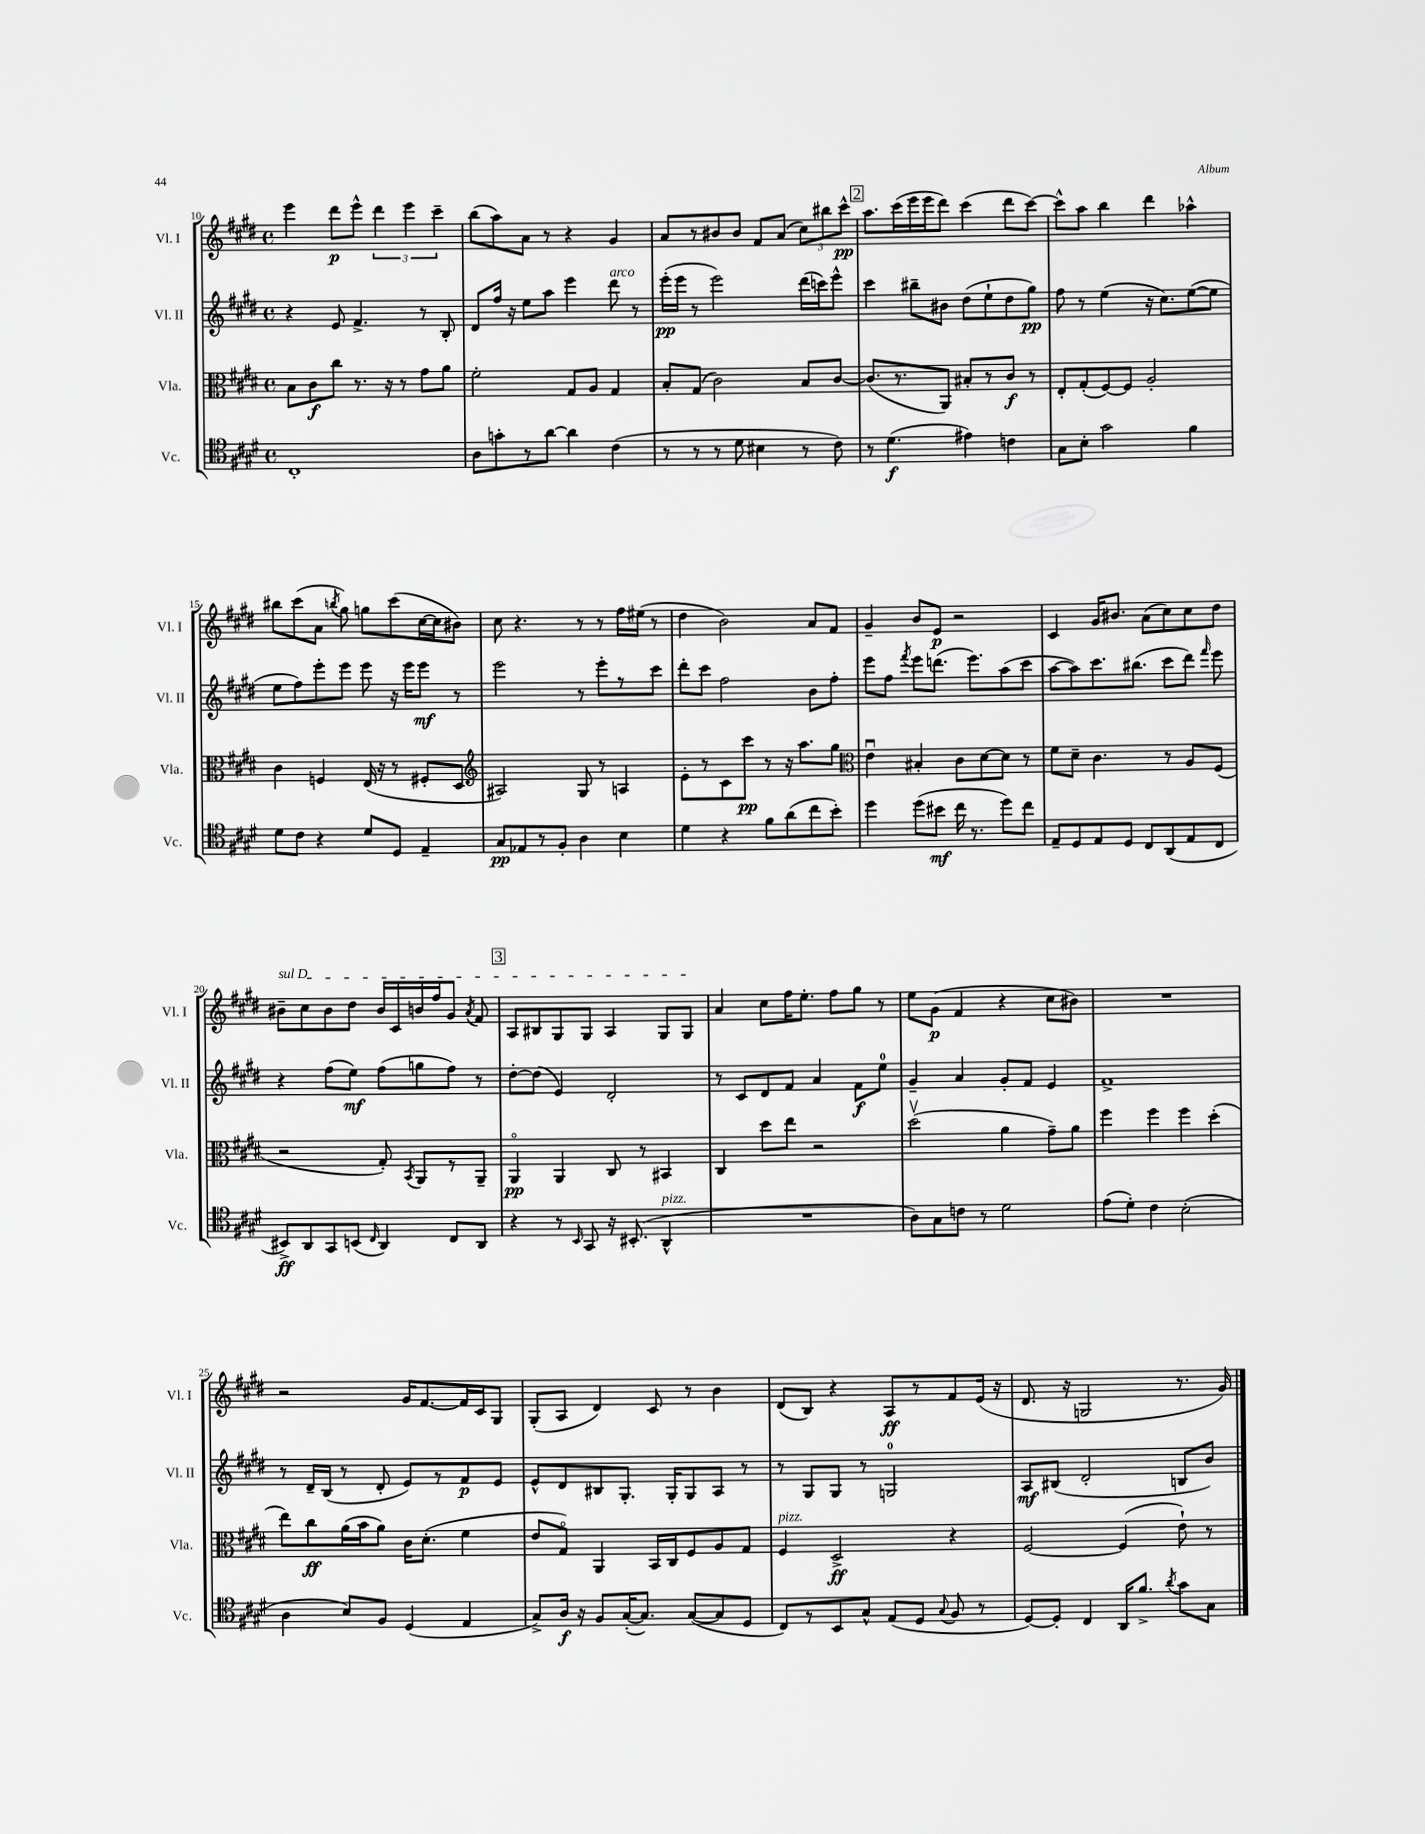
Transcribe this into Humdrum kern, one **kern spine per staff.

**kern	**kern	**kern	**kern
*staff4	*staff3	*staff2	*staff1
*clefC4	*clefC3	*clefG2	*clefG2
*k[f#c#g#d#]	*k[f#c#g#d#]	*k[f#c#g#d#]	*k[f#c#g#d#]
*M4/4	*M4/4	*M4/4	*M4/4
*met(c)	*met(c)	*met(c)	*met(c)
1C#'	8B	4r	4eee
.	8c#	.	.
.	8cc#	8e	8ddd#
.	8.r	4.f#^	8eee^^
.	.	.	6ddd#
.	16r	.	.
.	8r	.	.
.	.	.	6eee
.	8g#	8r	.
.	.	.	6ccc#~
.	8a	8B'	.
=	=	=	=
8A	2f#'	8d#	(8bb
8g'	.	16ff#	8aa)
.	.	16r	.
8r	.	8ee	8a
[8a	.	8aa	8r
4a]	8G#	4eee	4r
.	8A	.	.
(4c#	4G#	8ddd#	4g#
.	.	8r	.
=	=	=	=
8r	8B'	(16eee'	8a
.	.	16eee	.
8r	(8G#	8r	8r
8r	2c#)	2eee)	8b#
8d#	.	.	8b#
4B#	.	.	8f#
.	.	.	(8a
8r	8B	(16ddd#	12cc#)
.	.	16ccc)	.
.	.	.	12bb#
8c#)	[8c#	8eee^^	.
.	.	.	12ccc#^^
=	=	=	=
8r	(8.c#]	4ccc#	8.aa
(4.d#	.	.	.
.	8.r	.	(16ccc#
.	.	8bb#~	16eee
.	.	.	16eee
.	8AA)	8b#	8ddd#)
4e#)	8B#'	(8dd#	(4ccc#
.	8r	8ee`	.
4c	8c#	8dd#	8ddd#
.	8r	8gg#)	[8ccc#)
=	=	=	=
8G#	8E'	8ff#	8ccc#^^]
8B'	(8G#'	8r	8aa
2g#	[8F#)	(4ee	4bb
.	8F#]	.	.
.	2A'	16r	4ddd#
.	.	8.cc#)	.
4f#	.	([8ee	4aa-^^
.	.	8ee]	.
=	=	=	=
8d#	4c#	8ee	8bb#
8c#	.	8ff#)	(8ccc#
4r	4F	8eee'	8a
.	.	.	8qbb
.	.	8eee	8gg#)
8d#	(16E	8eee	8gg
.	16r	.	.
8D#	8r	16r	(8ccc#
.	.	16eee	.
4E~	8F#'	8eee	[16cc#
.	.	.	16cc#]
.	8D#	8r	8b#)
=	=	=	=
*	*clefG2	*	*
8G#	2A#)	2eee	8cc#
8E-	.	.	4.r
8r	.	.	.
8F#'	.	.	.
4A	8G#	8r	8r
.	8r	8eee'	8r
4B	4A	8r	16ff#
.	.	.	(16ee#
.	.	8ccc#	8r
=	=	=	=
4d#	8e'	8ddd#'	4dd#
.	8r	8ccc#	.
4r	8c#	2ff#	2b)
.	8ccc#	.	.
8f#	8r	.	.
(8a	16r	.	.
.	8.aa	.	.
8cc#	.	8b	8a
8b')	8gg#	8ff#'	8f#
=	=	=	=
*	*clefC3	*	*
4dd#	4eu	8eee	4g#~
.	.	8ff#	.
.	.	8qfff#	.
(8dd#	4B#'	8eee	8b
8b#	.	(8.ddd	8e
16cc#	8c#	.	2r
8.r	.	8.eee)	.
.	[8d#	.	.
8dd#)	8d#]	(8aa	.
8cc#	8r	8ccc#	.
=	=	=	=
8E~	8f#	[8aa	4c#
8D#	8d#~	8aa])	.
8E	4.c#	8.ccc#	16g#
.	.	.	8.b#
8D#	.	.	.
.	.	(8.bb#	.
8C#	.	.	(8a
(8AA	8r	8ccc#	8cc#)
8E	8A	8ddd#)	8cc#
.	.	16qqfff#	.
8C#	(8F#	8eee	8dd#
=	=	=	=
8BB#^)	2r	4r	8b#~
8AA	.	.	8cc#
8GG#	.	(8ff#	8b#
(8BB	.	8ee)	8dd#
16qqC#	.	.	.
4AA)	8G#')	(8ff#	16b#
.	.	.	16c#
.	8qBB	.	.
.	8AA	8gg	16b
.	.	.	16ff#
8C#	8r	8ff#)	8g#
.	.	.	8qa
8AA	8AA~	8r	8f#
=	=	=	=
4r	4AAo	[8dd#'	8A
.	.	(8dd#]	8B#
8r	4AA	4e)	8G#
16qqBB	.	.	.
8GG#	.	.	8G#
16r	8C#	2d#'	4A
(8.BB#'	.	.	.
.	8r	.	.
4AA^^	4BB#	.	8G#
.	.	.	8G#
=	=	=	=
1r	4C#	8r	4a
.	.	8c#	.
.	8dd#	8d#	8cc#
.	8ee	8f#	16ff#
.	.	.	8.ee'
.	2r	4a	.
.	.	.	8ff#
.	.	8f#	8gg#
.	.	8ee	8r
=	=	=	=
8A)	(2dd#v	4g#~	8ee
8G#	.	.	(8g#
8c	.	4a	4f#
8r	.	.	.
2d#	4a	8g#'	4r
.	.	8f#	.
.	8g#~)	4e	8cc#
.	8a	.	8b#)
=	=	=	=
(8e	4ff#	1f#^	1r
8d#')	.	.	.
4c#	4ff#	.	.
(2B'	4ff#	.	.
.	(4dd#'	.	.
=	=	=	=
4A	8ee)	8r	2r
.	8cc#	16d#~	.
.	.	(16B	.
8B)	(16a	8r	.
.	16b	.	.
8F#	8a)	8d#'	.
(4D#	16c#	8e)	16g#
.	(8.d#'	.	[8.f#
.	.	8r	.
4E	4f#	8f#	16f#]
.	.	.	16c#
.	.	8e	8G#
=	=	=	=
8G#^)	8e	8e^^	(8G#'
16A	8G#o)	8d#	8A
16r	.	.	.
8F#	4AA	8B#	4d#)
([16G#'	.	8.G#'	.
8.G#])	.	.	.
.	16BB	.	8c#
.	16C#	16G#'	.
([8G#	8F#	8G#	8r
8G#]	8A	8A	4b
8D#	8G#	8r	.
=	=	=	=
8C#)	4F#	8r	(8d#
8r	.	8G#	8B)
8BB	2D#^	8G#	4r
8G#^^	.	8r	.
(8E	.	2G	8A
8D#	.	.	8r
8qqG#	.	.	.
8F#	4r	.	8f#
8r	.	.	(16e
.	.	.	16r
=	=	=	=
[8D#)	[2F#	8A	8.d#
8D#']	.	(8B#	.
.	.	.	16r
4C#	.	2d#'	2G
16AA	(4F#]	.	.
8.f#^	.	.	.
8qa	.	.	.
8g#	8e`)	8B	8.r
8G#	8r	8b)	.
.	.	.	16g#)
==	==	==	==
*-	*-	*-	*-
